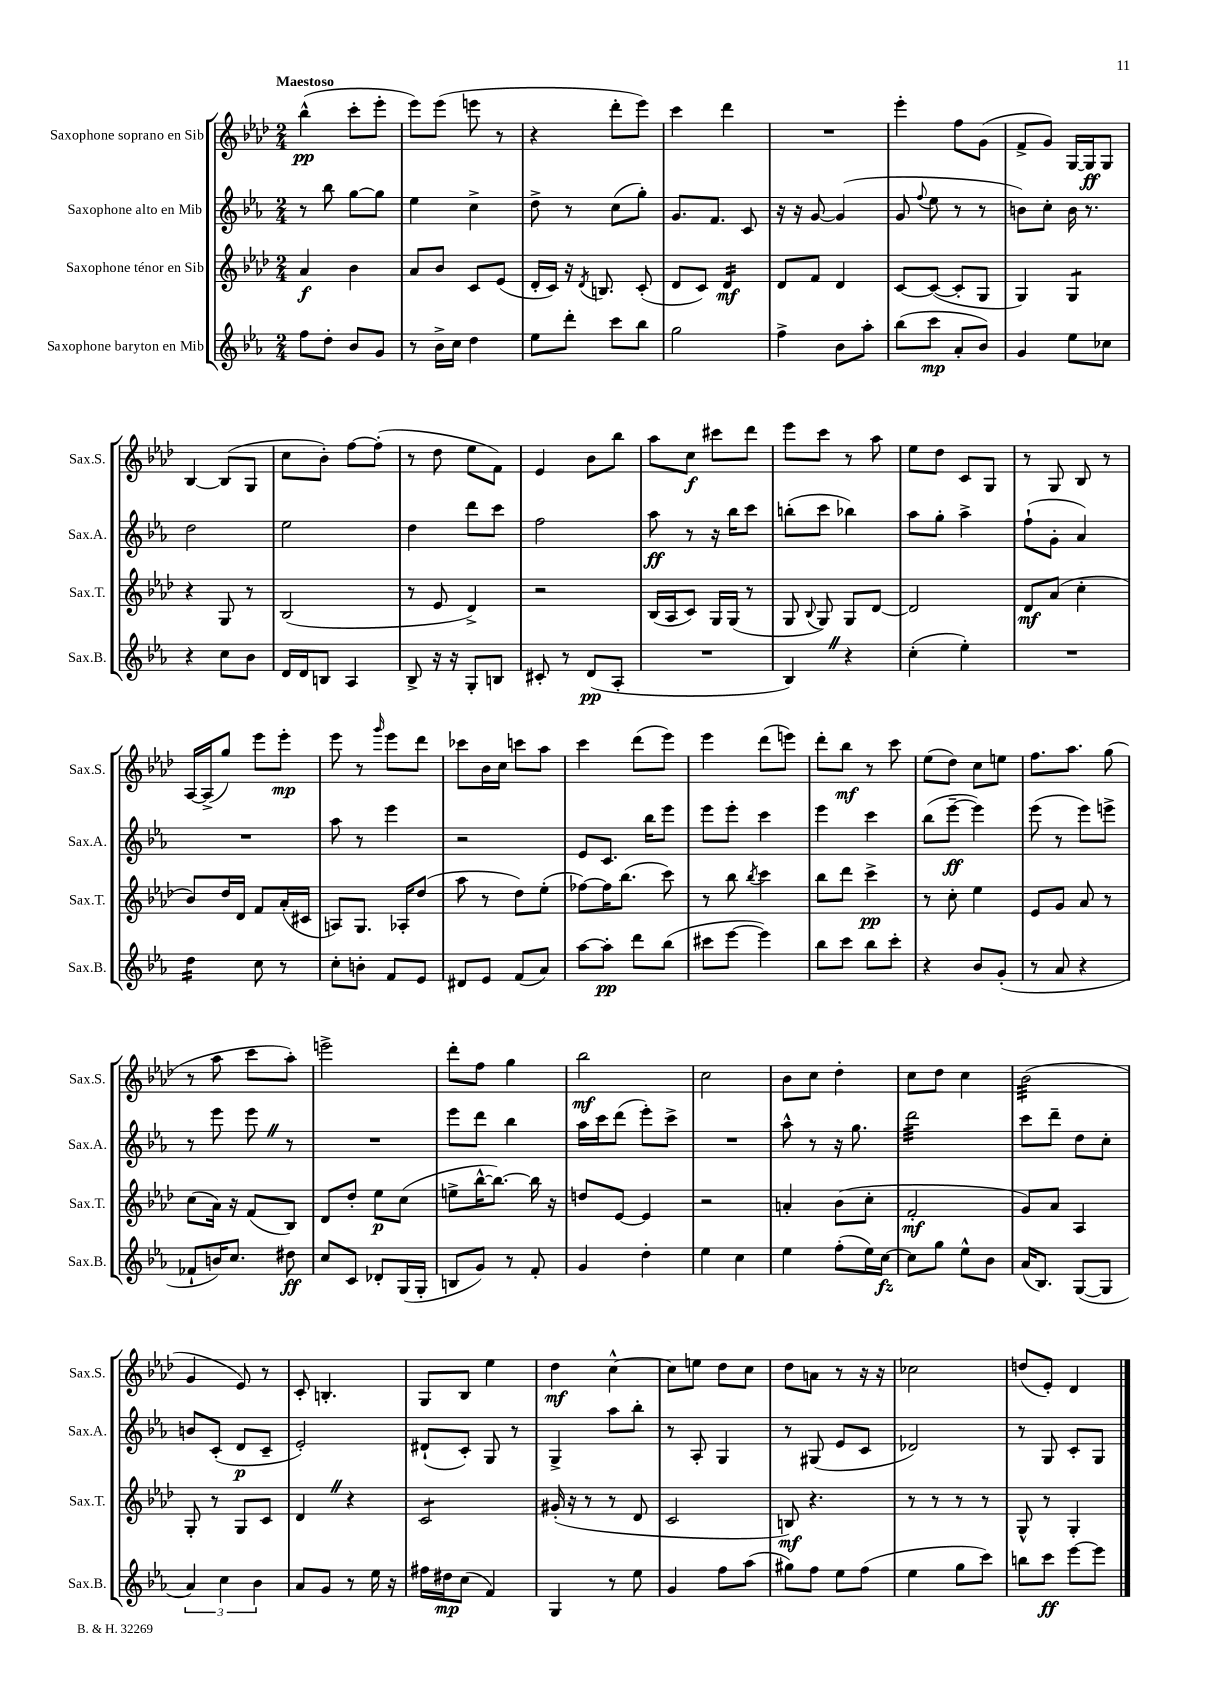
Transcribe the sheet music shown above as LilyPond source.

<<
\new StaffGroup <<
\new Staff = "s0" \with { instrumentName = "Saxophone soprano en Sib" shortInstrumentName = "Sax.S." } {
    \clef treble \key aes \major \numericTimeSignature \time 2/4 \tempo "Maestoso"
    \autoBeamOff bes''4-^\pp( c'''8[-. ees'''8]-. |
    ees'''8[) ees'''8]( e'''8 r8 |
    r4 des'''8[-. ees'''8]) |
    c'''4 des'''4 |
    R2 |
    ees'''4-. f''8[ g'8]( |
    f'8[-> g'8]) g16[~ g16\ff g8] |
    bes4~ bes8[( g8] |
    c''8[ bes'8]-.) f''8[~ f''8]-.( |
    r8 des''8 ees''8[ f'8]) |
    ees'4 bes'8[ bes''8] |
    aes''8[ c''8]\f cis'''8[ des'''8] |
    ees'''8[ c'''8] r8 aes''8 |
    ees''8[ des''8] c'8[ g8] |
    r8 g8 bes8 r8 |
    aes16[~ aes16->( g''8]) ees'''8[ ees'''8]-.\mp |
    ees'''8 r8 \grace { g'''16 } ees'''8[ des'''8] |
    ces'''8[ bes'16 c''16] c'''8[ aes''8] |
    c'''4 des'''8[( ees'''8]) |
    ees'''4 des'''8[( e'''8]) |
    des'''8[-. bes''8]\mf r8 c'''8 |
    ees''8[( des''8]) c''8[ e''8] |
    f''8.[ aes''8.] g''8( |
    r8 aes''8 c'''8[ aes''8]-.) |
    e'''2-> |
    des'''8[-. f''8] g''4 |
    bes''2\mf |
    c''2 |
    bes'8[ c''8] des''4-. |
    c''8[ des''8] c''4 |
    bes'2:32( |
    g'4 ees'8) r8 |
    c'8-. b4.-. |
    g8[ bes8] ees''4 |
    des''4\mf c''4~-^ |
    c''8[ e''8] des''8[ c''8] |
    des''8[ a'8] r8 r16 r16 |
    ces''2 |
    d''8[( ees'8]-.) des'4 \bar "|." |
}
\new Staff = "s1" \with { instrumentName = "Saxophone alto en Mib" shortInstrumentName = "Sax.A." } {
    \clef treble \key ees \major \numericTimeSignature \time 2/4
    \autoBeamOff r8 bes''8 g''8[~ g''8] |
    ees''4 c''4-> |
    d''8-> r8 c''8[( g''8]-.) |
    g'8.[ f'8.] c'8 |
    r16 r16 g'8~ g'4( |
    g'8 \appoggiatura { f''8 } ees''8 r8 r8 |
    b'8[) c''8]-. b'16 r8. |
    d''2 |
    ees''2 |
    d''4 d'''8[ c'''8] |
    f''2 |
    aes''8\ff r8 r16 bes''16[ c'''8] |
    b''8[-.( c'''8] bes''4) |
    aes''8[ g''8]-. aes''4-> |
    f''8[-!( g'8]-. aes'4) |
    R2 |
    aes''8 r8 ees'''4 |
    r2 |
    ees'8[ c'8.] bes''16[ ees'''8] |
    ees'''8[ ees'''8]-. c'''4 |
    ees'''4 c'''4 |
    bes''8[( ees'''8]~--\ff ees'''4) |
    ees'''8( r8 ees'''8[) e'''8]-> |
    r8 ees'''8 ees'''8 \once \override BreathingSign.text = \markup { \musicglyph "scripts.caesura.straight" } \breathe r8 |
    R2 |
    ees'''8[ d'''8] bes''4 |
    aes''16[ c'''16 d'''8]( ees'''8[-.) c'''8]-> |
    R2 |
    aes''8-^ r8 r16 g''8. |
    d'''2:32 |
    c'''8[ d'''8]-- d''8[ c''8]-. |
    b'8[ c'8]-.( d'8[\p c'8]-- |
    ees'2-.) |
    dis'8[-!( c'8]-.) g8 r8 |
    g4-> aes''8[ bes''8]-. |
    r8 aes8-. g4 |
    r8 gis8( ees'8[ c'8] |
    des'2) |
    r8 g8 c'8[-. g8] \bar "|." |
}
\new Staff = "s2" \with { instrumentName = "Saxophone ténor en Sib" shortInstrumentName = "Sax.T." } {
    \clef treble \key aes \major \numericTimeSignature \time 2/4
    \autoBeamOff aes'4\f bes'4 |
    aes'8[ bes'8] c'8[ ees'8]( |
    des'16[-. c'16]) r16 \acciaccatura { des'8 } b8. c'8-.( |
    des'8[ c'8]) des'4:16\mf |
    des'8[ f'8] des'4 |
    c'8[~ c'8]~( c'8[-. g8] |
    g4) g4:8 |
    r4 g8 r8 |
    bes2( |
    r8 ees'8 des'4->) |
    r2 |
    bes16[( aes16 c'8]) g16[ g16]( r8 |
    g8 \appoggiatura { bes8 } g8) g8[ des'8]~ |
    des'2 |
    des'8[\mf aes'8]( c''4-. |
    bes'8[) des''16 des'16] f'8[ aes'16-.( cis'16] |
    a8[) g8.] aes16[-. des''8]( |
    aes''8 r8 des''8[) ees''8]-.( |
    fes''8[~) fes''16 bes''8.]( c'''8) |
    r8 bes''8 \acciaccatura { bes''8 } c'''4 |
    bes''8[ des'''8] c'''4->\pp |
    r8 c''8-. ees''4 |
    ees'8[ g'8] aes'8 r8 |
    c''8[( aes'16]) r16 f'8[( bes8]) |
    des'8[ des''8]-. ees''8[\p c''8]( |
    e''8[-> bes''16~-^ bes''8.]~) bes''16 r16 |
    d''8[ ees'8]~ ees'4 |
    r2 |
    a'4-. bes'8[( c''8]-. |
    f'2-.\mf |
    g'8[) aes'8] aes4 |
    g8-. r8 g8[ c'8] |
    des'4 \once \override BreathingSign.text = \markup { \musicglyph "scripts.caesura.straight" } \breathe r4 |
    c'2:8 |
    gis'16-.( r16 r8 r8 des'8 |
    c'2 |
    b8\mf) r4. |
    r8 r8 r8 r8 |
    g8-^ r8 g4-. \bar "|." |
}
\new Staff = "s3" \with { instrumentName = "Saxophone baryton en Mib" shortInstrumentName = "Sax.B." } {
    \clef treble \key ees \major \numericTimeSignature \time 2/4
    \autoBeamOff f''8[ d''8]-. bes'8[ g'8] |
    r8 bes'16[-> c''16] d''4 |
    ees''8[ d'''8]-. c'''8[ bes''8] |
    g''2 |
    f''4-> bes'8[ aes''8]-. |
    bes''8[( c'''8]\mp aes'8[-. bes'8]) |
    g'4 ees''8[ ces''8] |
    r4 c''8[ bes'8] |
    d'16[ d'16 b8] aes4 |
    bes8-> r16 r16 g8[-. b8] |
    cis'8-. r8 d'8[\pp( aes8]-. |
    R2 |
    bes4) \once \override BreathingSign.text = \markup { \musicglyph "scripts.caesura.straight" } \breathe r4 |
    c''4-.( ees''4-.) |
    R2 |
    d''4:16 c''8 r8 |
    c''8[-. b'8]-. f'8[ ees'8] |
    dis'8[ ees'8] f'8[( aes'8]) |
    aes''8[~ aes''8]-.\pp d'''8[ bes''8]( |
    cis'''8[ ees'''8]~ ees'''4) |
    bes''8[ c'''8] bes''8[ c'''8]-. |
    r4 bes'8[ g'8]-.( |
    r8 aes'8 r4 |
    fes'8[-! b'16) c''8.] dis''8\ff |
    c''8[ c'8] des'8[-. g16( g16]-. |
    b8[ g'8]) r8 f'8-. |
    g'4 d''4-. |
    ees''4 c''4 |
    ees''4 f''8[-.( ees''16) c''16]~\fz |
    c''8[ g''8] ees''8[-^ bes'8] |
    aes'16[( bes8.]) g8[~( g8] |
    \tuplet 3/2 { aes'4) c''4 bes'4 } |
    aes'8[ g'8] r8 ees''16 r16 |
    fis''16[ dis''16\mp c''8]( f'4) |
    g4 r8 ees''8 |
    g'4 f''8[ aes''8]( |
    gis''8[) f''8] ees''8[ f''8]( |
    ees''4 g''8[ c'''8]) |
    b''8[ c'''8]\ff ees'''8[~ ees'''8] \bar "|." |
}
>>
>>
\layout { \context { \Score \remove "Bar_number_engraver" } }
